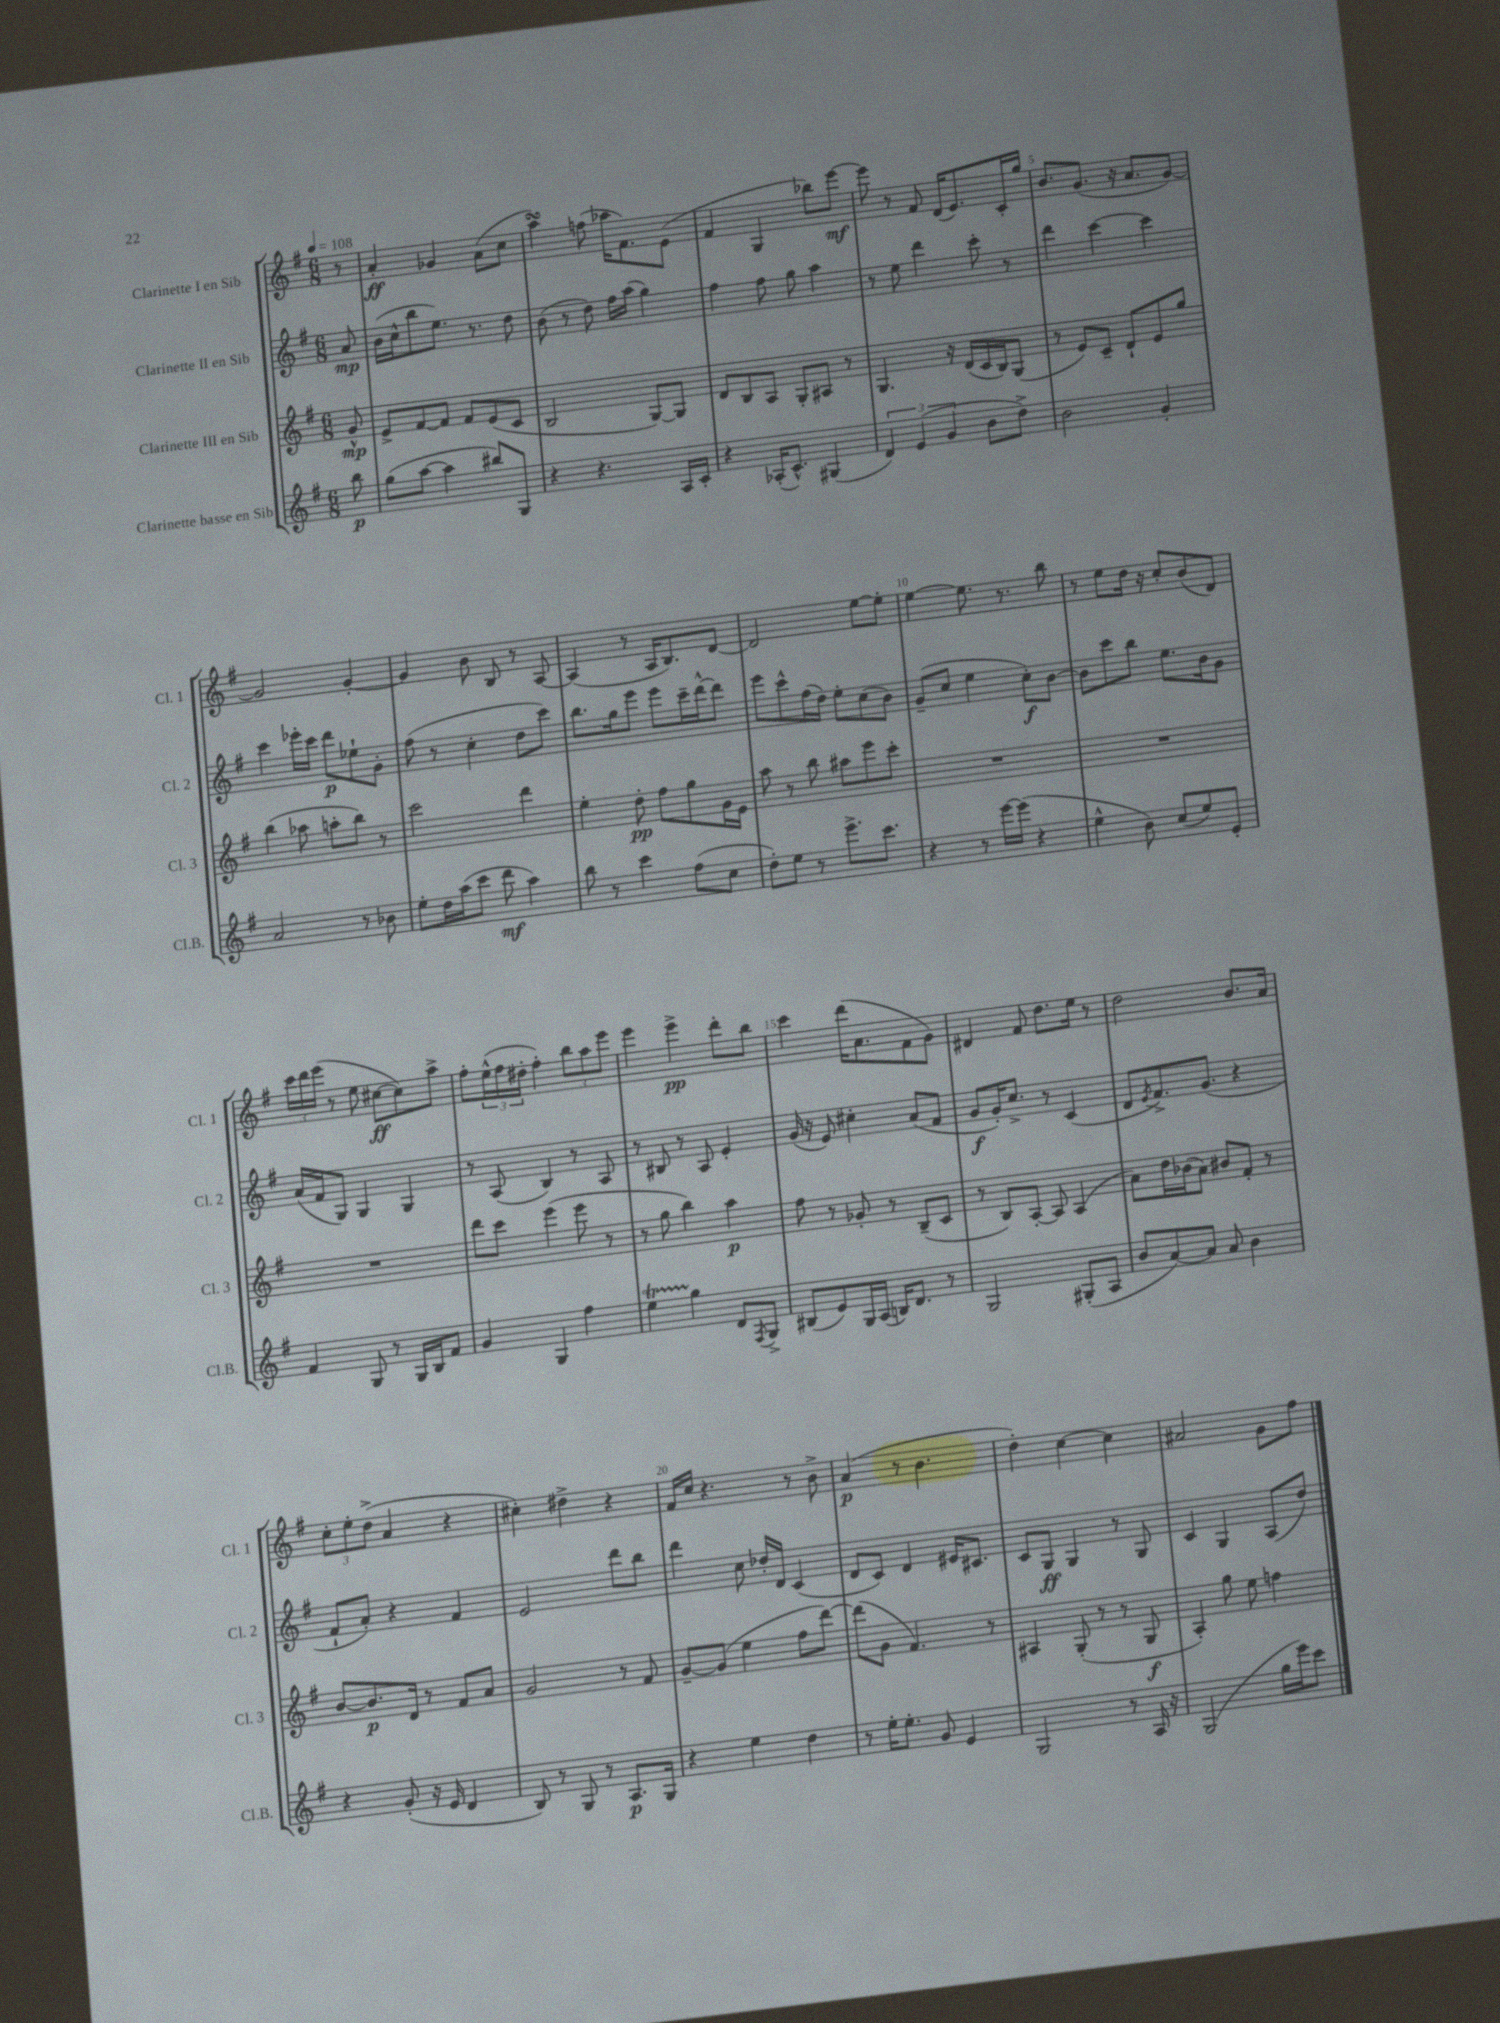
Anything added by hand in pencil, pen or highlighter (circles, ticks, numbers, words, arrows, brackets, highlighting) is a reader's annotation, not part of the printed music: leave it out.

**kern	**kern	**kern	**kern
*staff4	*staff3	*staff2	*staff1
*clefG2	*clefG2	*clefG2	*clefG2
*k[f#]	*k[f#]	*k[f#]	*k[f#]
*M6/8	*M6/8	*M6/8	*M6/8
*MM108	*MM108	*MM108	*MM108
8bb	8g^^	8a	8r
=	=	=	=
(8gg	8e^	(16b	4a'
.	.	16cc^^	.
[8aa	[8f#	8bb	.
4aa]	8f#]	8.ee)	4g-
.	8f#	.	.
.	.	8.r	.
8bb#)	(8e	.	(8a
8G	8c	8dd	8cc
=	=	=	=
4r	2B	(8b	4aa)
.	.	8r	.
4.r	.	8dd)	(8ff
.	.	16ff#	16aa-
.	.	(16aa	8.f#)
.	[8G)	4gg)	.
16A	8G]	.	(8e
16c'	.	.	.
=	=	=	=
4r	8d	4ff#	4f#
.	8B	.	.
(16A-'	8A	8ff#	4G
8.c^^)	.	.	.
.	8G'	8gg	.
(4G#	8A#	4aa	8bb-)
.	8r	.	[8eee
=	=	=	=
6d)	4.G	8r	8eee]
.	.	8ee	8r
(6e	.	.	.
.	.	4ddd	8f#
6g	.	.	.
.	16r	.	(16d
.	(16d	.	8.e)
8b	16c	8ccc'	.
.	16B)	.	.
8dd^)	(8G	8r	16c'
.	.	.	16gg
=	=	=	=
2b	8r	4ddd	8.b
.	8e)	.	.
.	.	.	(8.g
.	8c~	[4ccc	.
.	8d`	.	16r
.	.	.	8.a
4g'	8e	4ccc]	.
.	8gg	.	[8g)
=	=	=	=
2a	(4bb	4ccc	2g]
.	8aa-	16eee-'	.
.	.	16ccc	.
.	8aa'	8ddd	.
8r	8bb)	8ee-`	[4g'
8b-	8r	8g'	.
=	=	=	=
8ee'	2ccc	(8ff#	4g]
16dd	.	8r	.
(16aa	.	.	.
8ccc	.	4cc'	8b
8ddd	.	.	8B
4aa)	4ddd	8dd	8r
.	.	8ccc)	[8A
=	=	=	=
8bb	4ee'	8.bb	(4A]
8r	.	.	.
.	.	16gg	.
4ccc	8dd'	8eee	8r
.	8ff#	8eee	16A
.	.	.	8.B)
(8ff#	8gg	16ccc~	.
.	.	[16ddd^^	.
8cc	16g	8ddd]	[8d
.	16e	.	.
=	=	=	=
8dd')	8aa	8eee	2d]
8ee	8r	8ccc^^	.
8r	8bb	(16ff#	.
.	.	16dd)	.
8.eee^	8aa#	8ee'	.
.	8eee	(8cc	[8ee
8.ccc	.	.	.
.	8ccc'	8b)	8ee']
=	=	=	=
4r	2.r	(8g~	[4ee
.	.	8cc	.
8r	.	4ee	8.ee]
[16eee	.	.	.
(16eee]	.	.	8.r
4r	.	8cc')	.
.	.	[8b	8bb
=	=	=	=
4ee^^	2.r	8b]	8r
.	.	8ccc	8ee
8b)	.	8bb	16dd
.	.	.	16r
(8cc	.	8.ee	8cc'
8ee)	.	.	(8b
.	.	16b	.
8e'	.	8g	8d)
=	=	=	=
4f#	2.r	(16a	24ccc
.	.	.	24ddd
.	.	16f#	.
.	.	.	(24eee
.	.	8G)	8r
8G	.	4G	8ee
8r	.	.	[8cc#
16G	.	4G	8cc#])
16B	.	.	.
8f#	.	.	8aa^
=	=	=	=
4g	8ddd	8r	8ff#'
.	8ccc	(8A	(24ee^^
.	.	.	24ff#
.	.	.	24dd#'
4G	(4eee	4B)	4ff#')
4ff#	8eee	8r	12bb
.	.	.	12aa
.	8r	8A	.
.	.	.	12eee
=	=	=	=
4ee	8r	8r	4eee
.	8gg	8B#	.
4gg	4bb)	8r	4eee^
.	.	8A	.
8d	4aa	4e'	8ddd'
8qF#	.	.	.
8G^	.	.	8bb
=	=	=	=
(8B#	8ff#	(16g	4ccc
.	.	16r	.
8e)	8r	8e)	.
16G	8g-'	4cc#'	(16ddd
(16A	.	.	8.a
16B)	8r	.	.
8.d	.	.	.
.	(8B~	(8a	8f#
8r	8c	8f#	8g)
=	=	=	=
2G	8r	8g	4d#
.	8B)	16g')	.
.	.	8.cc^	.
.	[8A'	.	8f#
.	8A]	8r	8.dd
(8G#'	(4A	(4c	.
.	.	.	16ee
8A	.	.	8r
=	=	=	=
8b	8a)	8d	2dd
.	.	8qe	.
[8a)	16dd	8.f#^)	.
.	(16b-	.	.
8a]	8a)	.	.
.	.	(8.g	.
8a	8b#	.	.
4b	8f#'	4r	8.b
.	8r	.	.
.	.	.	16a
=	=	=	=
4r	[8b	8f#`	12cc'
.	.	.	12ee'
.	8.b]	8a')	.
.	.	.	(12dd^
(8g'	.	4r	4a
.	16d	.	.
16r	8r	.	.
16e	.	.	.
4d	8f#	4f#	4r
.	8a	.	.
=	=	=	=
8B)	2g	2e	4cc#')
8r	.	.	.
8G	.	.	4dd#^
8r	.	.	.
8.A	8r	8ddd	4r
.	8f#	8bb	.
16G	.	.	.
=	=	=	=
4r	[8g~	4ddd	16f#
.	.	.	16cc
.	(8g]	.	4.r
4ee	4ee	8cc	.
.	.	16dd-'	.
.	.	16d	.
4dd	8ff#	(4c	8r
.	[8ddd)	.	8b^
=	=	=	=
8r	(8ddd]	8d	(4a
16ee'	8g	8c)	.
8.ee'	.	.	.
.	4.f#)	4d	8r
8g	.	.	4.b
4e	.	16e#	.
.	.	8.c#	.
.	8r	.	.
=	=	=	=
2G	4A#	8c	4dd')
.	.	8G	.
.	(8G'	4G	[4cc
.	8r	.	.
8r	8r	8r	4cc]
16A	8G	8G	.
16r	.	.	.
=	=	=	=
(2G	4A')	4c	2a#
.	8gg	4G	.
.	8ee	.	.
16gg	4ff	(8A	8g
16eee)	.	.	.
8ccc	.	8dd)	8ff#
==	==	==	==
*-	*-	*-	*-
